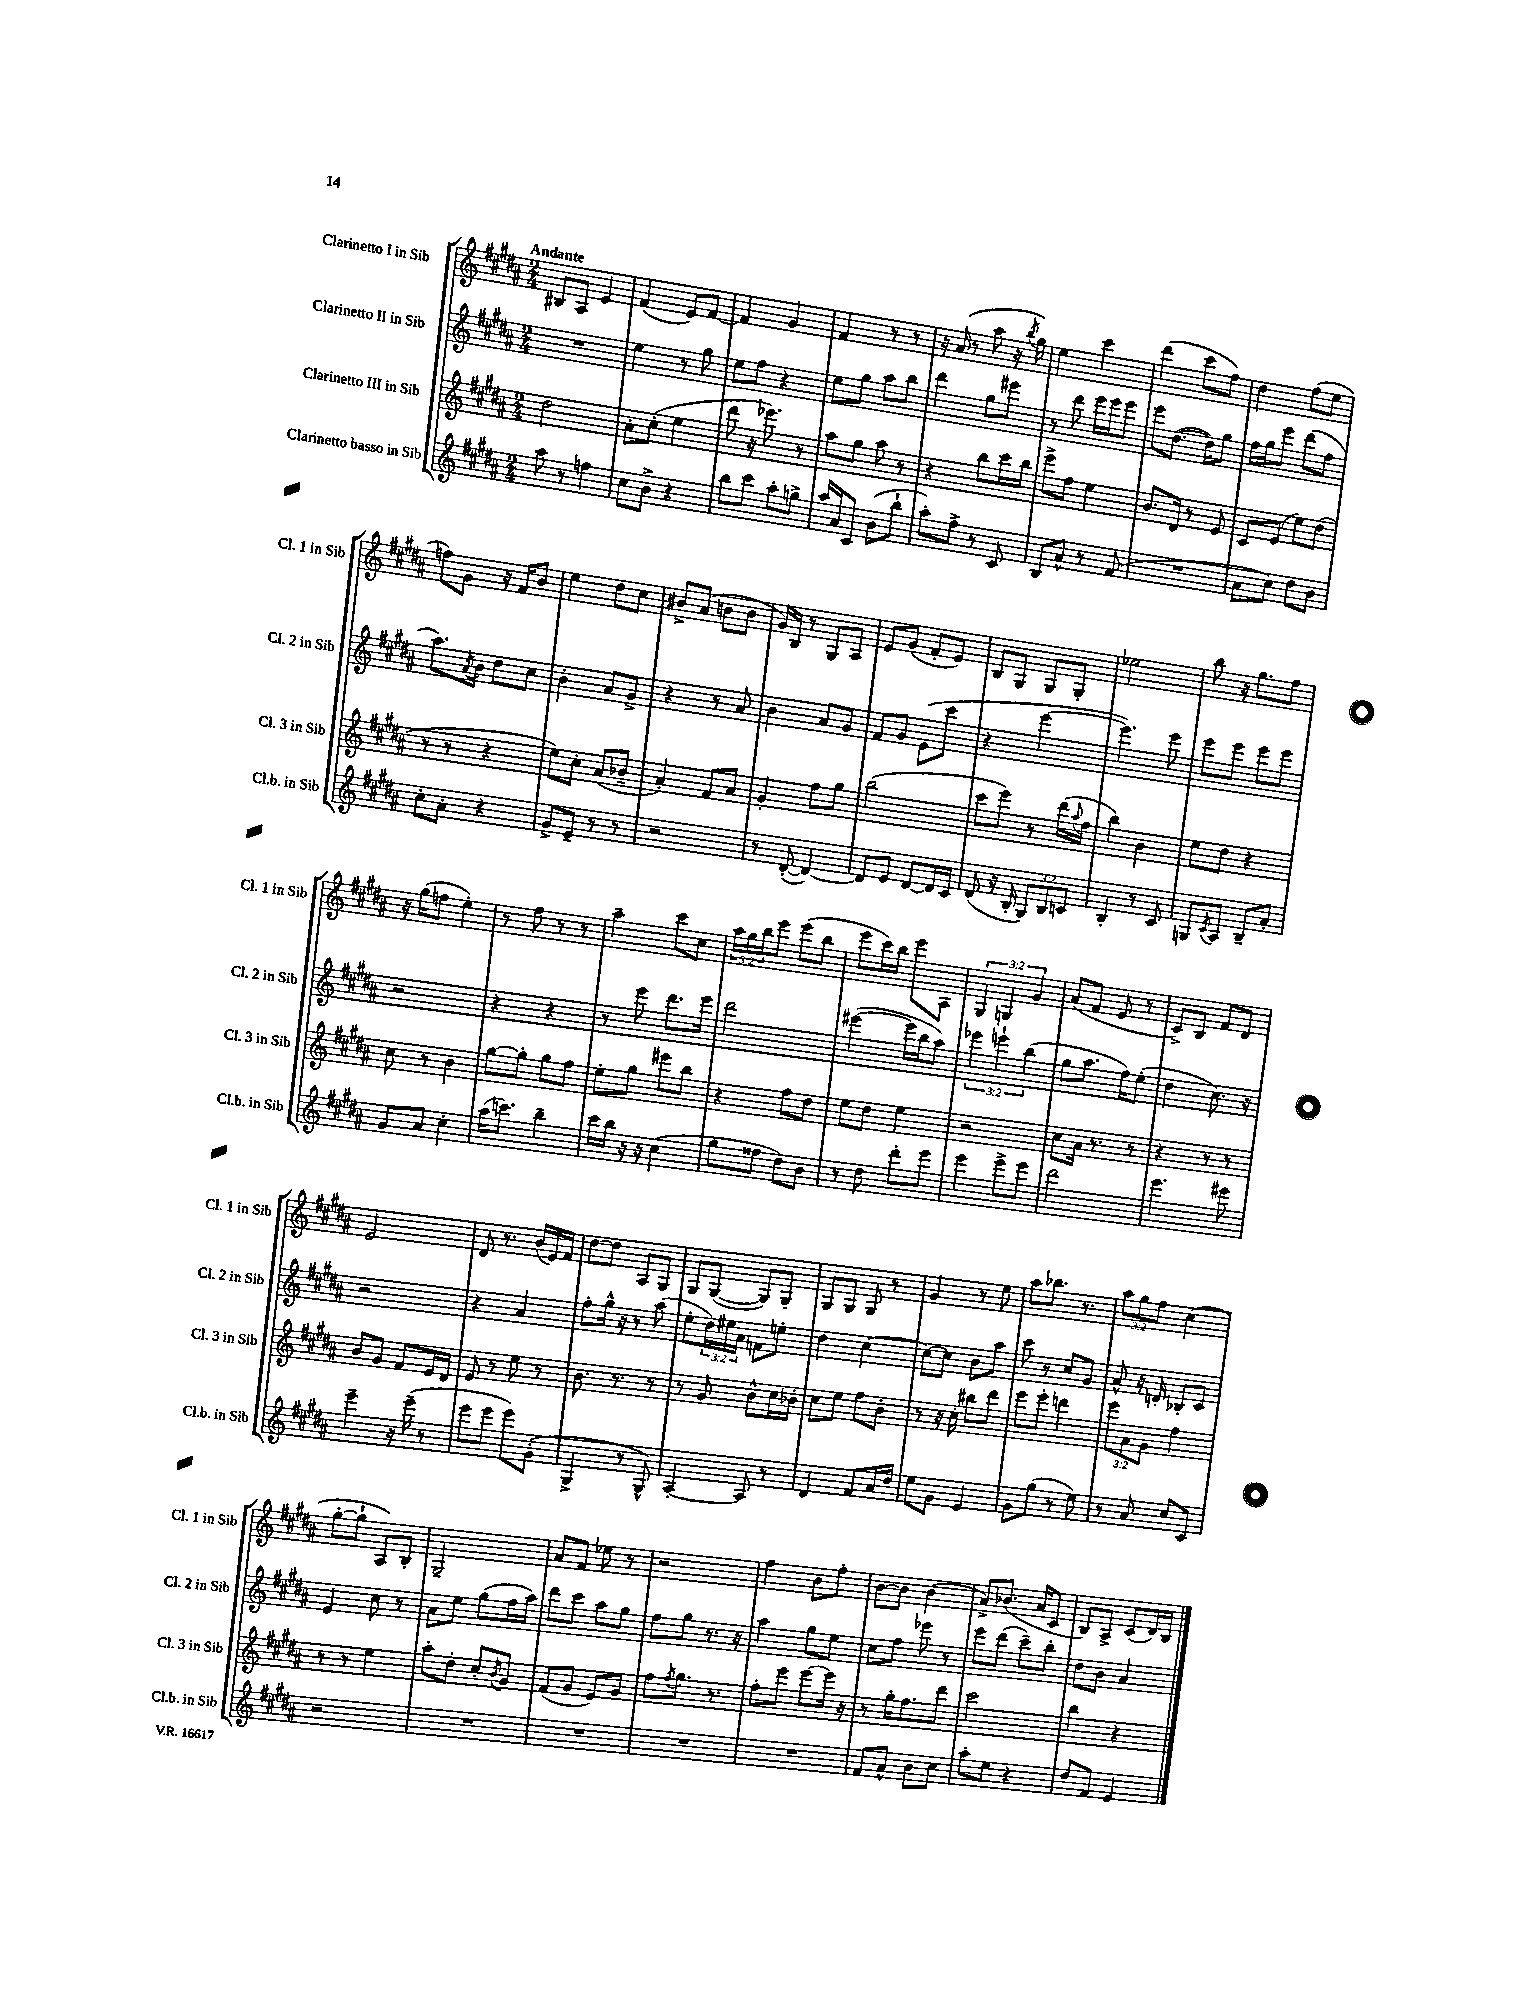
<<
\new StaffGroup <<
\new Staff = "s0" \with { instrumentName = "Clarinetto I in Sib" shortInstrumentName = "Cl. 1 in Sib" } {
    \clef treble \key b \major \numericTimeSignature \time 2/4 \override Staff.TupletNumber.text = #tuplet-number::calc-fraction-text \tempo "Andante"
    bis8 ais8 e'4 |
    fis'4( e'8) fis'8~ |
    fis'4 gis'4 |
    fis'4 r8 r8 |
    r16 ais'16( r8 ais''8 r16 \acciaccatura { b''8 } gis''16) |
    e''4 cis'''4 |
    dis'''4( cis'''8 fis''8) |
    dis''4 fis''8( e''8 |
    f''8) gis'8 r16 fis'16 b'8 |
    e''4 dis''8 cis''8 |
    bis'8-> ais'8( b'8 b'8 |
    gis'16) b16 r8 gis8 ais8 |
    e'8 gis'8( fis'8-. e'8) |
    b8 gis8 gis8 gis8-. |
    ees''2 |
    b''8 r16 gis''8. fis''8 |
    r16 gis''16( f''8 e''4-.) |
    r8 fis''8 r8 r8 |
    ais''4-- cis'''8 cis''8 |
    \tuplet 3/2 { ais''16 gis''16 b''16 } e'''8 e'''8( b''8 |
    e'''8 cis'''16) b''16 e'''8 ais8 |
    \tuplet 3/2 { gis4 g4 gis'4 } |
    ais'8( fis'8 e'8 r8 |
    cis'8->) b8 fis'8 dis'8 |
    e'2 |
    dis'8 r8. b'16( e'16) fis'16 |
    dis''8~ dis''8 ais8 gis8 |
    gis8 gis8~( gis8) gis8-. |
    gis8 gis8 gis8 r8 |
    gis'4 r8 e''8 |
    ais''8 bes''8. r8. |
    \tuplet 3/2 { ais''8 gis''8 fis''8 } cis''4( |
    gis''8~-. gis''8-! ais8) b8-. |
    gis2-- |
    ais'8 fis'8 ees''8 r8 |
    r2 |
    fis''4 b'8 fis''8-. |
    b'8~ b'8 b'4( |
    ais'8->) bes'8.( ais'16 cis'8 |
    b8) ais8-> cis'8( dis'16) b16 \bar "|." |
}
\new Staff = "s1" \with { instrumentName = "Clarinetto II in Sib" shortInstrumentName = "Cl. 2 in Sib" } {
    \clef treble \key b \major \numericTimeSignature \time 2/4 \override Staff.TupletNumber.text = #tuplet-number::calc-fraction-text
    R2 |
    e''4 r8 gis''8 |
    e''8 fis''8 r4 |
    e''8 gis''8 ais''8 b''8 |
    dis'''4 gis''8 eis'''8 |
    r8 dis'''8 e'''16 e'''16 e'''8 |
    e'''8 dis''8.~( dis''16) gis''8 |
    fis''16 gis''16 e'''8 dis'''8( fis''8 |
    ais''8.) \acciaccatura { ais'8 } b'16 dis''8 cis''8 |
    b'4-. ais'8 gis'8-> |
    r4 r8 ais'8 |
    b'4 ais'8 gis'8 |
    fis'8 gis'8 e'8( cis'''8 |
    r4 e'''4~ |
    e'''4.) e'''8 |
    e'''8 e'''8 e'''8 e'''8 |
    r2 |
    r4 r4 |
    r8 e'''8 dis'''8. e'''16 |
    dis'''2 |
    eis'''4~( eis'''16 b''16 ais''8) |
    \tuplet 3/2 { ees'''4 e'''4-! b''4( } |
    gis''8 ais''8. fis''16) e''8-.( |
    dis''4 cis''8.) r16 |
    r2 |
    r4 ais'4 |
    fis''8-. gis''16-^ r16 r8 ais''8( |
    e''8-. \tuplet 3/2 { dis''16) eis''16 ais'16 } f'8 e''8-. |
    dis''4 cis''4~ |
    cis''8~ cis''8 b'8 ais''8 |
    cis'''8 r8 cis''8 gis'8 |
    ais'8-^ r16 d'16-. bes8-. cis'8 |
    e'4 cis''8 r8 |
    ais'8 e''8 gis''8( fis''16 ais''16) |
    dis'''8 cis'''8 ais''8 gis''8 |
    fis''8 gis''8 r8. r16 |
    ais''4 gis''8 e''8 |
    cis''8 fis''8 ees'''8 r8 |
    e'''8 dis'''8( cis'''8--) b''8-. |
    dis''8 b'8 ais'4 \bar "|." |
}
\new Staff = "s2" \with { instrumentName = "Clarinetto III in Sib" shortInstrumentName = "Cl. 3 in Sib" } {
    \clef treble \key b \major \numericTimeSignature \time 2/4 \override Staff.TupletNumber.text = #tuplet-number::calc-fraction-text
    dis''2 |
    ais'8-. cis''8-.( e''4 |
    dis'''8 r16 ees'''8.) r8 |
    ais''8 gis''8 ais''8 r8 |
    r4 b''8 cis'''16 b''16 |
    e'''8-> fis''8 e''4 |
    b'8. dis'16 r8 e'8 |
    cis'8 e'8( e''8) dis''8( |
    r8 r8 r4 |
    e''8) cis''8-. ais'8( bes'8-- |
    ais'4-.) fis'8 ais'8 |
    gis'4-. fis''8 gis''8 |
    b''2( |
    cis'''8 e'''8) r8 dis'''16( \appoggiatura { ais''8 } fis''16 |
    b''4) b'4 |
    e''8 dis''8 r4 |
    cis''8 r8 b'4 |
    gis''8~ gis''8-. gis''8 fis''8 |
    e''8-. gis''8 eis'''8 b''8 |
    r4 fis''8 dis''8 |
    e''8 dis''8 e''4 |
    r2 |
    cis''8 ais'16 r8. r8 |
    r4 r8 r8 |
    b'8 gis'8 fis'8 e'16 dis'16 |
    e'8 r8 e''8 r8 |
    b'8. r8. r8 |
    r8 gis'8 b'8-^ cis''16 bes'16-. |
    cis''8 e''8 fis''8 b'8-. |
    r8 r16 cis''16-. bis''8 dis'''8 |
    e'''8 e'''8-. d'''4 |
    \tuplet 3/2 { e'''8 ais'8 gis'8 } fis''4 |
    r8 r8 e''4 |
    ais''8-. dis''8-. cis''8-. \acciaccatura { b'8 } gis'8 |
    fis'8( gis'8 e'8) gis'8 |
    fis''8 \acciaccatura { fis''8 } gis''8. r8. |
    fis''8-. e'''8 e'''8~ e'''16 r16 |
    r8 gis''16-. fis''8. dis'''8 |
    cis'''2 |
    b''4 r4 \bar "|." |
}
\new Staff = "s3" \with { instrumentName = "Clarinetto basso in Sib" shortInstrumentName = "Cl.b. in Sib" } {
    \clef treble \key b \major \numericTimeSignature \time 2/4 \override Staff.TupletNumber.text = #tuplet-number::calc-fraction-text
    ais''8 r8 f''4 |
    cis''8 b'8-> r4 |
    b''8 cis'''8 ais''8-. g''8-> |
    ais''16 ais'16 cis'8 b'8( b''8-! |
    ais''8-.) fis''8-> r8 cis'8 |
    b8 ais'8-^ r8 fis'8( |
    R2 |
    ais'8 cis''8) dis''8 b'8 |
    cis''8-. ais'8-. r4 |
    gis'8-> e'8-- r8 r8 |
    r2 |
    r8 dis'8~-.( dis'4~) |
    dis'8 e'8 dis'8~ dis'16 cis'16 |
    dis'8( r16 b16-. \tuplet 3/2 { gis8) b8 c'8 } |
    b4-. r8 cis'8 |
    g8 \acciaccatura { cis'8 } ais8 b8-- ais'8-. |
    gis'8 ais'8 cis''4-. |
    ais''16( c'''8.) b''4-- |
    cis'''16 b''16 r16 r16 cis''4( |
    gis''8 fisis''8 dis''8) b'8 |
    r8 dis''8 dis'''8-. e'''8 |
    e'''4 e'''8-> e'''8 |
    dis'''2 |
    e'''4. eis'''8 |
    e'''4-- r16 e'''16--( r8 |
    e'''8 e'''8 e'''8) gis'8-.( |
    gis4-> r8 gis8-^) |
    ais4~-. ais8 r8 |
    dis'4 fis'8 ais'16 dis''16 |
    e''8 gis'8 e'4 |
    gis'8 gis''8( r8 e''8) |
    r8 ais'8 cis''8 cis'8 |
    r2 |
    R2 |
    R2 |
    R2 |
    R2 |
    fis'8 ais'8-^ b'8 cis''8 |
    ais''8-. e''8 r4 |
    dis''8 fis'8 e'4 \bar "|." |
}
>>
>>
\layout { \context { \Score \remove "Bar_number_engraver" } }
